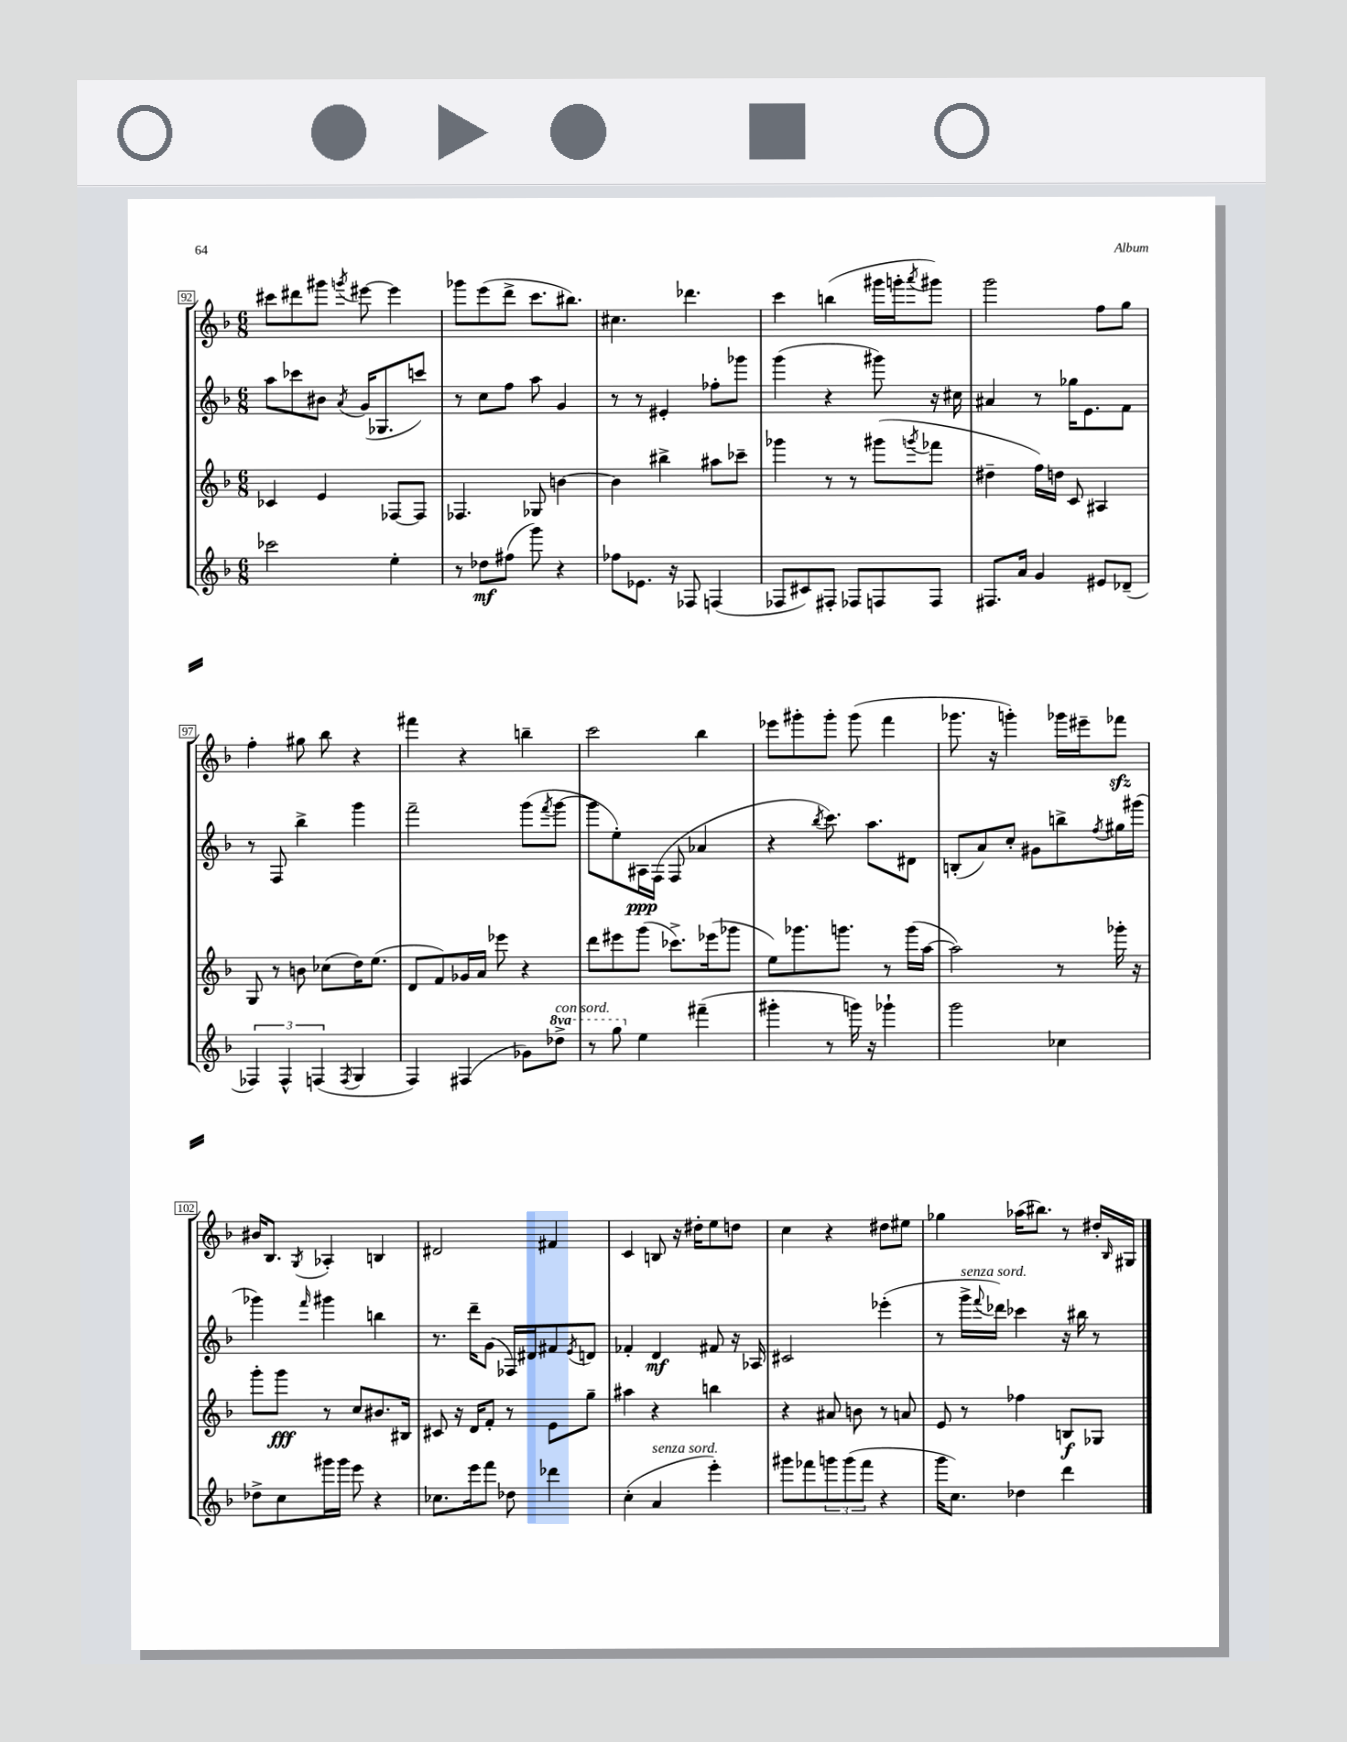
<<
\new StaffGroup <<
\new Staff = "s0" {
    \clef treble \key f \major \numericTimeSignature \time 6/8
    cis'''8 dis'''8 gis'''8 \acciaccatura { g'''8 } eis'''8~ eis'''4 |
    ges'''8 e'''8( d'''8-> c'''8. bis''8.) |
    cis''4. des'''4. |
    c'''4 b''4( gis'''16 g'''16-. \acciaccatura { a'''8 } gis'''8) |
    g'''2 f''8 g''8 |
    f''4-. gis''8 bes''8 r4 |
    fis'''4 r4 b''4-- |
    c'''2 bes''4 |
    ees'''8 gis'''8-. gis'''8-. gis'''8( f'''4 |
    ges'''8. r16 g'''4-.) ges'''16 eis'''16-- fes'''8\sfz |
    bis'16 bes8. \acciaccatura { g8 } aes4-. b4 |
    dis'2 fis'4 |
    c'4 b8 r16 dis''16-. e''8 d''8 |
    c''4 r4 dis''8 eis''8 |
    ges''4 aes''16( bis''8.) r8 dis''16-. \grace { bes16 } gis16 \bar "|." |
}
\new Staff = "s1" {
    \clef treble \key f \major \numericTimeSignature \time 6/8
    a''8 ces'''8 bis'8 \acciaccatura { a'8 } g'16( ges8. c'''8) |
    r8 c''8 f''8 a''8 g'4 |
    r8 r8 eis'4-. fes''8-. ges'''8 |
    g'''4( r4 gis'''8) r16 cis''16 |
    ais'4 r8 ges''16 e'8. f'8 |
    r8 f8 bes''4-> g'''4 |
    f'''2-- g'''8( \acciaccatura { f'''8 } g'''8~ |
    g'''8 e''8-.) ais16\ppp f16( f8 aes'4 |
    r4 \acciaccatura { bes''8 } c'''8.) a''8. dis'8 |
    b8-.( a'8) c''8-. gis'8 b''8-> \acciaccatura { f''8 } gis''16 gis'''16( |
    ges'''4) \grace { f'''16 } gis'''4 b''4 |
    r8. d'''16-- g'8( fes16) dis'16 fis'8 \acciaccatura { e'8 } d'8 |
    fes'4-. d'4\mf fis'8 r16 aes16 |
    cis'2 ees'''4-.( |
    r8 g'''16->^\markup { \italic "senza sord." } \appoggiatura { f'''8 } des'''16) ces'''4 r16 bis''16 r8 \bar "|." |
}
\new Staff = "s2" {
    \clef treble \key f \major \numericTimeSignature \time 6/8
    ces'4 e'4 fes8~ fes8 |
    fes4. ges8 b'4~ |
    b'4 bis''4-> ais''8 ces'''8-- |
    ges'''4 r8 r8 gis'''8( \acciaccatura { g'''8 } fes'''8 |
    dis''4-- f''16) d''16 c'8 ais4 |
    g8 r8 b'8 ces''8( d''16) e''8.( |
    d'8 f'8) ges'16 a'16 ees'''8 r4 |
    d'''8 eis'''8 g'''8( ces'''8.->) ees'''16( ges'''8 |
    e''8) ges'''8. g'''8. r8 g'''16( a''16~ |
    a''2) r8 ges'''16-. r16 |
    g'''8-. g'''8\fff r8 c''8 bis'8. bis16 |
    cis'8 r16 d'16 f'8-. r8 e'8 g''8-- |
    ais''4 r4 b''4 |
    r4 ais'8 b'8 r8 a'8 |
    e'8 r8 fes''4 b8\f ges8 \bar "|." |
}
\new Staff = "s3" {
    \clef treble \key f \major \numericTimeSignature \time 6/8 \set Staff.ottavationMarkups = #ottavation-simple-ordinals
    ces'''2 e''4-. |
    r8 des''8\mf fis''8( g'''8) r4 |
    fes''8 ees'8. r16 fes8 f4( |
    fes8 cis'8) fis8-. fes8 f8 f8 |
    fis8. a'16 g'4 eis'8 des'8--( |
    \tuplet 3/2 { fes4) fes4-^ f4( } \acciaccatura { f8 } g4 |
    f4) fis4( ges'8) \ottava #1 des'''8->^\markup { \italic "con sord." } |
    r8 g'''8 \ottava #0 e''4 fis'''4--( |
    gis'''4-. r8 g'''16) r16 ges'''4-! |
    g'''2 ces''4 |
    des''8-> c''8 gis'''16 gis'''16 e'''8 r4 |
    ces''8. e'''16 f'''8 des''8 des'''4 |
    c''4-.( a'4^\markup { \italic "senza sord." } e'''4-.) |
    gis'''8 fes'''8 \tuplet 3/2 { g'''8 g'''8( fes'''8 } r4 |
    g'''16 c''8.) des''4 d'''4 \bar "|." |
}
>>
>>
\layout { \context { \Score currentBarNumber = #92 \override BarNumber.stencil = #(make-stencil-boxer 0.1 0.3 ly:text-interface::print) } }
